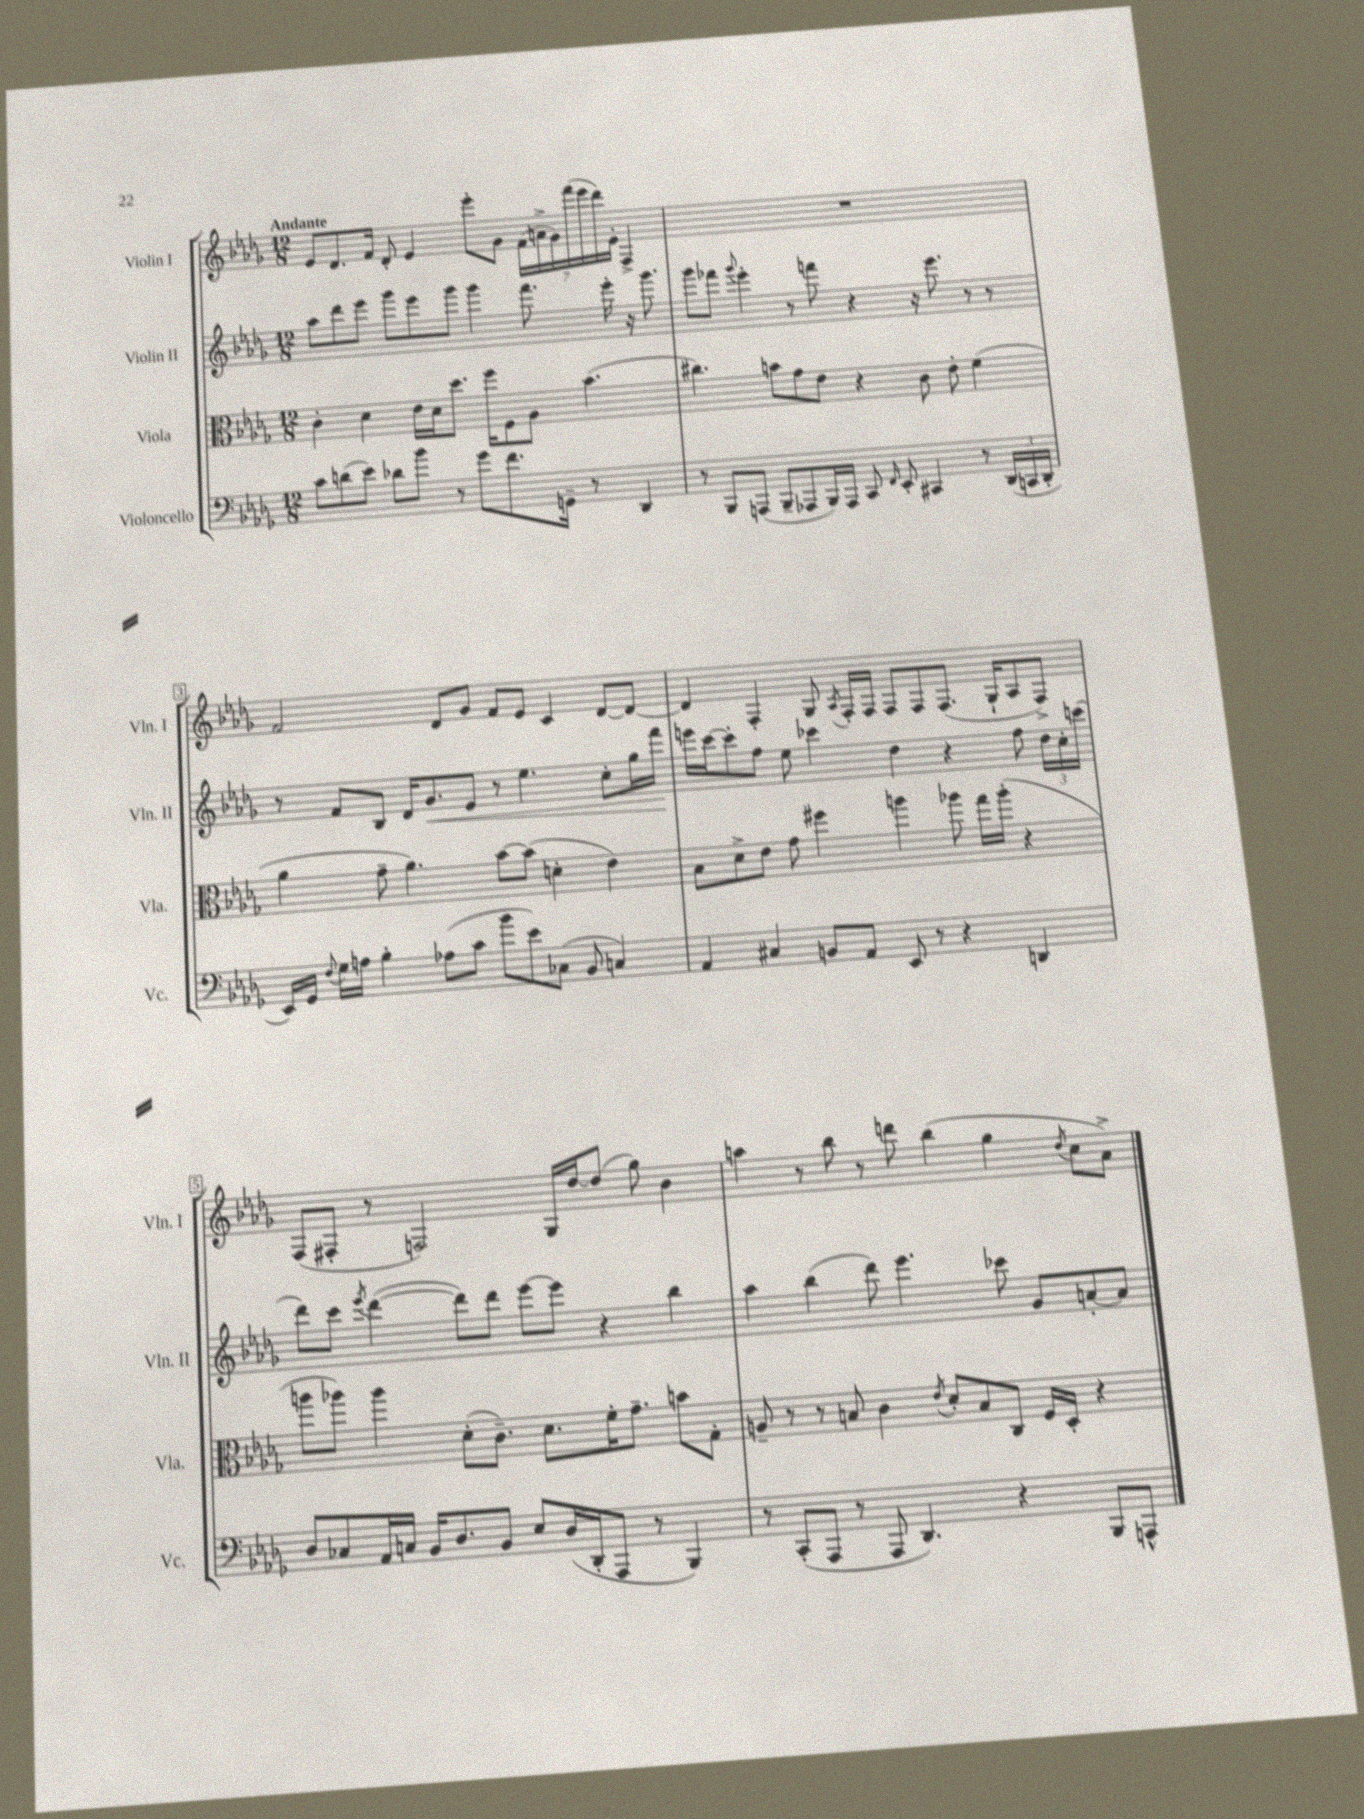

**kern	**kern	**kern	**kern
*staff4	*staff3	*staff2	*staff1
*clefF4	*clefC3	*clefG2	*clefG2
*k[b-e-a-d-g-]	*k[b-e-a-d-g-]	*k[b-e-a-d-g-]	*k[b-e-a-d-g-]
*M12/8	*M12/8	*M12/8	*M12/8
8c	4c'	8aa-	8e-
(8d	.	8ddd-	8.d-
8e-)	4d-	8eee-	.
.	.	.	16f
8d-	.	8ggg-	8d-'
8b-	16e-	8eee-	4e-
.	16d-	.	.
8r	8.dd-	8ggg-	.
8g-	.	4ggg-	8eee-'
.	16ff	.	.
8.f	8F	.	8g-
.	8A-	8.fff	(28f
.	.	.	28a^
16GG~	.	.	.
.	.	.	28g-)
.	.	.	(28fff
8r	(4.b-	.	.
.	.	.	28eee-
.	.	.	28ddd-)
.	.	16eee-'	.
.	.	.	28e-'
4DD-	.	16r	4F^
.	.	8.ggg-	.
=	=	=	=
8r	4.cc#)	8ggg-	1.r
8BBB-	.	8fff-	.
.	.	8qqggg-	.
(8AAA	.	4eee-'	.
8BBB-~	8b	.	.
8AAA-	8g-	8r	.
16BBB-)	8e-	8fff	.
16AAA-	.	.	.
8CC	4r	4r	.
16qqFF	.	.	.
8EE-'	.	.	.
4CC#	8c	16r	.
.	.	8.eee-	.
.	8e-'	.	.
8r	(4f	8r	.
(24DD-	.	8r	.
24CC	.	.	.
24DD-'	.	.	.
=	=	=	=
16EE-)	4a-	8r	2f
16GG-	.	.	.
8qqF	.	.	.
16G-	.	8f	.
16A	.	.	.
4B-'	8g-~	8B-	.
.	4.a-)	16d-	.
.	.	8.g-	.
(8A-	.	.	8d-
8c	.	8e-	8g-
8b-	[8b-	8r	8f
8e-)	(8b-]	4.ee-	8e-
(8C-	4d'	.	4c
8BB-	.	.	.
4C)	4e-)	8cc'	[8d-
.	.	16gg-	8d-_
.	.	16fff	.
=	=	=	=
4AA-	8B-	16eee	4d-]
.	.	[16ccc	.
.	8d-^	8ccc']	.
4C#	8e-	8ff	4F'
.	8g-	8ee-	.
8BB	4ff#	4ccc-	8G-
.	.	.	8qA-
8AA-	.	.	16F'
.	.	.	16F
8EE-	4aa	4dd-	8F
8r	.	.	8F
4r	8aa-	4r	(8.F
.	16gg-	.	.
.	(16aa-'	.	16G-`
4DD	4r	8ff	8A-
.	.	24dd-	8F^)
.	.	24cc'	.
.	.	(24ccc	.
=	=	=	=
8D-	8aa	8ddd-)	(8F
8C-	8aa-)	8ccc	8F#'
.	.	8qeee-	.
16AA-	4aa-	([4ddd-	8r
16C	.	.	.
16BB-	.	.	2F)
8.D-	.	.	.
.	(8d-'	8ddd-])	.
8BB-	8.c~)	8ddd-	.
8E-	.	[8eee-	.
.	8.d-	.	.
(16D-	.	8eee-]	16G-
16DD-'	.	.	[16dd-
8AAA-	16f'	4r	(8dd-]
.	8.g-~	.	.
8r	.	.	8gg-)
4BBB-)	8b	4bb-	4b-
.	8G-'	.	.
=	=	=	=
8r	8A~	4aa-	4aa
(8CC'	8r	.	.
8AAA-	8r	(4bb-	8r
8r	8B	.	8bb-
8AAA-	4c	8ddd-)	8r
4.DD-)	.	4.eee-	8ddd
.	8qe-	.	.
.	8d-'	.	(4bb-
.	8B	.	.
4r	8C	8ccc-	4gg-
.	16F	8g-	.
.	16D-'	.	.
.	.	.	8qdd-
8BBB-	4r	[8a'	8cc
8AAA^^	.	8a]	8a-^)
==	==	==	==
*-	*-	*-	*-
